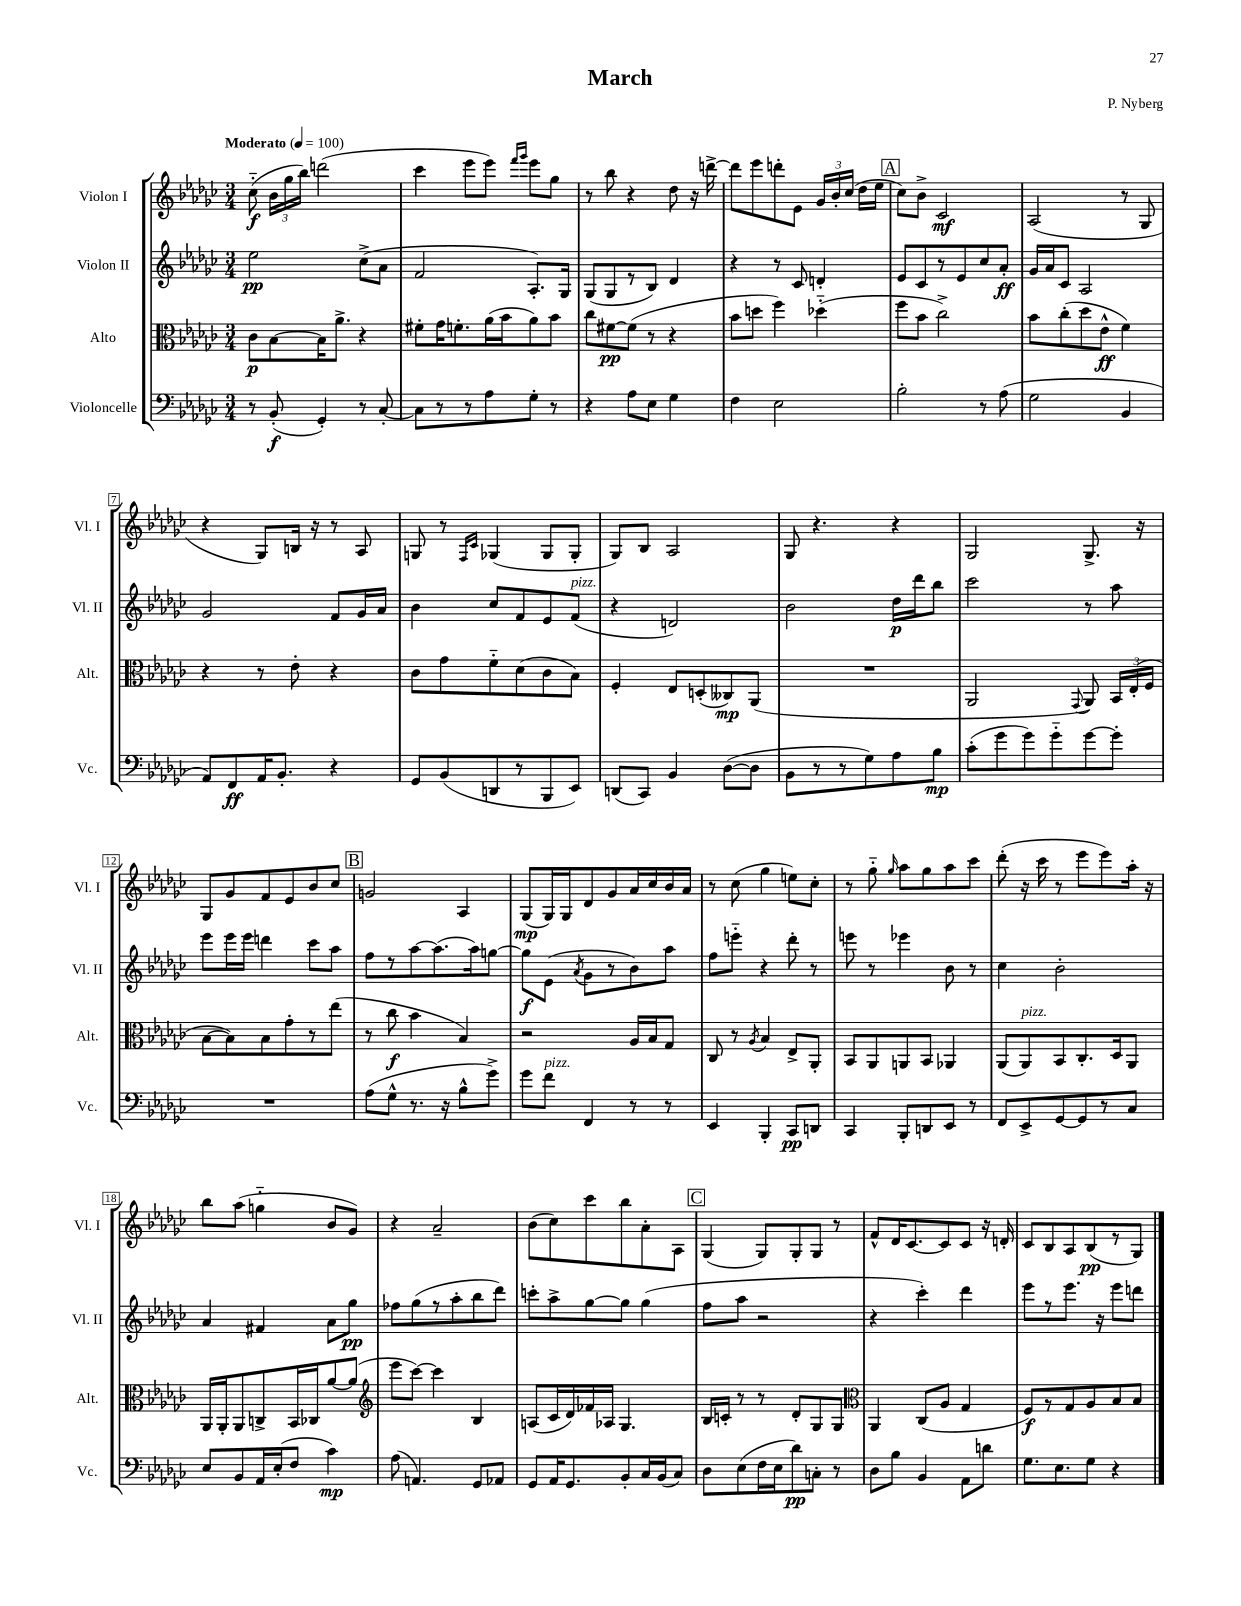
\header { title = "March" composer = "P. Nyberg" }
<<
\new StaffGroup <<
\new Staff = "s0" \with { instrumentName = "Violon I" shortInstrumentName = "Vl. I" } {
    \clef treble \key ges \major \numericTimeSignature \time 3/4 \tempo "Moderato" 4 = 100
    \autoBeamOff ces''8-_\f( \tuplet 3/2 { bes'16[ ges''16 bes''16]) } d'''2( |
    ces'''4 ees'''8[ ees'''8]) \grace { f'''16[ ges'''16] } ees'''8[ ges''8] |
    r8 bes''8 r4 des''8 r16 d'''16~-> |
    d'''8[ ees'''8 d'''8-. ees'8] \tuplet 3/2 { ges'16[ bes'16-. ces''16]( } des''16[ ees''16] |
    \mark \markup { \box "A" } ces''8[) bes'8]-> ces'2\mf |
    aes2( r8 ges8 |
    r4 ges8[) b16] r16 r8 aes8 |
    g8 r8 \grace { f16[ ces'16] } ges4( ges8[ ges8]-. |
    ges8[) bes8] aes2 |
    ges8 r4. r4 |
    ges2 ges8.-> r16 |
    ges8[ ges'8 f'8 ees'8 bes'8 ces''8] |
    \mark \markup { \box "B" } g'2 aes4 |
    ges8[\mp( ges16) ges16 des'8 ges'8 aes'16 ces''16 bes'16 aes'16] |
    r8 ces''8( ges''4 e''8[) ces''8]-. |
    r8 ges''8-_ \grace { ges''16 } aes''8[ ges''8 aes''8 ces'''8] |
    des'''8-.( r16 ces'''16 r8 ees'''8[ ees'''8) aes''16]-. r16 |
    bes''8[ aes''8]( g''4-_ bes'8[ ges'8]) |
    r4 aes'2-- |
    bes'8[( ces''8) ces'''8 bes''8 aes'8-. aes8] |
    \mark \markup { \box "C" } ges4( ges8[) ges8-. ges8] r8 |
    f'8[-^ des'16 ces'8.~ ces'8 ces'8] r16 d'16-. |
    ces'8[ bes8 aes8 bes8\pp( r8 ges8]) \bar "|." |
}
\new Staff = "s1" \with { instrumentName = "Violon II" shortInstrumentName = "Vl. II" } {
    \clef treble \key ges \major \numericTimeSignature \time 3/4
    \autoBeamOff ees''2\pp ces''8[->( aes'8] |
    f'2 aes8.[-.) ges16] |
    ges8[( ges8 r8 bes8]) des'4 |
    r4 r8 ces'8 d'4-. |
    \mark \markup { \box "A" } ees'8[ ces'8 r8 ees'8 ces''8 aes'8]-.\ff |
    ges'16[ aes'16 ces'8] aes2 |
    ges'2 f'8[ ges'16 aes'16] |
    bes'4 ces''8[ f'8 ees'8 f'8]^\markup { \italic "pizz." }( |
    r4 d'2) |
    bes'2 des''16[\p des'''16 bes''8] |
    ces'''2 r8 aes''8 |
    ees'''8[ ees'''16 ees'''16] d'''4 ces'''8[ aes''8] |
    \mark \markup { \box "B" } f''8[ r8 aes''8~ aes''8.( aes''16) g''8]~ |
    g''8[\f ees'8]( \acciaccatura { aes'8 } ges'8[ r8 bes'8) aes''8] |
    f''8[ e'''8]-_ r4 des'''8-. r8 |
    e'''8 r8 ees'''4 bes'8 r8 |
    ces''4 bes'2-. |
    aes'4 fis'4 aes'8[ ges''8]\pp |
    fes''8[ ges''8( r8 aes''8-. bes''8 des'''8]) |
    c'''8[-. aes''8-> ges''8~ ges''8] ges''4( |
    \mark \markup { \box "C" } f''8[ aes''8] r2 |
    r4 ces'''4-.) des'''4 |
    ees'''8[ r8 ees'''8.] r16 ees'''8[ d'''8] \bar "|." |
}
\new Staff = "s2" \with { instrumentName = "Alto" shortInstrumentName = "Alt." } {
    \clef alto \key ges \major \numericTimeSignature \time 3/4
    \autoBeamOff ces'8[\p bes8~ bes16 aes'8.]-> r4 |
    fis'8[-. ges'16 f'8.-. aes'16( bes'16 aes'8) bes'8] |
    ces''8[ fis'8~\pp fis'8]( r8 r4 |
    bes'8[ d''8] f''4) des''4-_( |
    \mark \markup { \box "A" } f''8[ bes'8] ces''2->) |
    bes'8[ ces''8-.( des''8 ees'8]-^\ff f'4) |
    r4 r8 ees'8-. r4 |
    ces'8[ ges'8 f'8-_ des'8( ces'8 bes8]) |
    f4-. ees8[ d8-.( ceses8\mp) aes,8]( |
    R2. |
    aes,2 \appoggiatura { ges,8 } aes,8) \tuplet 3/2 { bes,16[ ees16-.( f16] } |
    bes8[~ bes8) bes8 ges'8-. r8 ees''8]( |
    \mark \markup { \box "B" } r8 ces''8\f bes'4 bes4) |
    r2 aes16[ bes16 ges8] |
    ces8 r8 \acciaccatura { aes8 } bes4 ees8[-> aes,8]-. |
    bes,8[ aes,8 a,8 bes,8] aes,4 |
    aes,8[( aes,8^\markup { \italic "pizz." }) bes,8 ces8.-. des16 aes,8] |
    aes,16[ aes,16-. aes,8 c8-> bes,16 ces16 aes'8~ aes'8]( |
    \clef treble ees'''8[ ces'''8]~) ces'''4 bes4 |
    a8[( ces'16 des'16) fes'16 aes16] ges4. |
    \mark \markup { \box "C" } bes16[ c'16]-. r8 r8 des'8[-. ges8 ges8] |
    \clef alto aes,4 ces8[( aes8] ges4 |
    f8[\f) r8 ges8 aes8 bes8 bes8] \bar "|." |
}
\new Staff = "s3" \with { instrumentName = "Violoncelle" shortInstrumentName = "Vc." } {
    \clef bass \key ges \major \numericTimeSignature \time 3/4
    \autoBeamOff r8 bes,8-.\f( ges,4-.) r8 ces8~-. |
    ces8[ r8 r8 aes8 ges8]-. r8 |
    r4 aes8[ ees8] ges4 |
    f4 ees2 |
    \mark \markup { \box "A" } bes2-. r8 aes8( |
    ges2 bes,4 |
    aes,8[) f,8\ff aes,16 bes,8.]-. r4 |
    ges,8[ bes,8( d,8 r8 bes,,8 ees,8]) |
    d,8[( ces,8]) bes,4 des8[~( des8] |
    bes,8[ r8 r8 ges8) aes8 bes8]\mp |
    ces'8[-.( ges'8 ges'8) ges'8-_ ges'8~ ges'8]-. |
    R2. |
    \mark \markup { \box "B" } aes8[( ges8]-^ r8. r16 bes8[-^ ges'8]->) |
    ges'8[ f'8]^\markup { \italic "pizz." } f,4 r8 r8 |
    ees,4 bes,,4-. ces,8[\pp d,8] |
    ces,4 bes,,8[-. d,8 ees,8] r8 |
    f,8[ ees,8-> ges,8~ ges,8 r8 ces8] |
    ees8[ bes,8 aes,16 ees16-.( f8] ces'4\mp) |
    aes8( a,4.) ges,8[ aes,8] |
    ges,8[ aes,16 ges,8. bes,8-. ces16 bes,16( ces8]) |
    \mark \markup { \box "C" } des8[ ees8( f16 ees16 des'8\pp) c8]-. r8 |
    des8[ bes8] bes,4 aes,8[ d'8] |
    ges8.[ ees8. ges8] r4 \bar "|." |
}
>>
>>
\layout { \context { \Score \override BarNumber.stencil = #(make-stencil-boxer 0.1 0.3 ly:text-interface::print) } }
